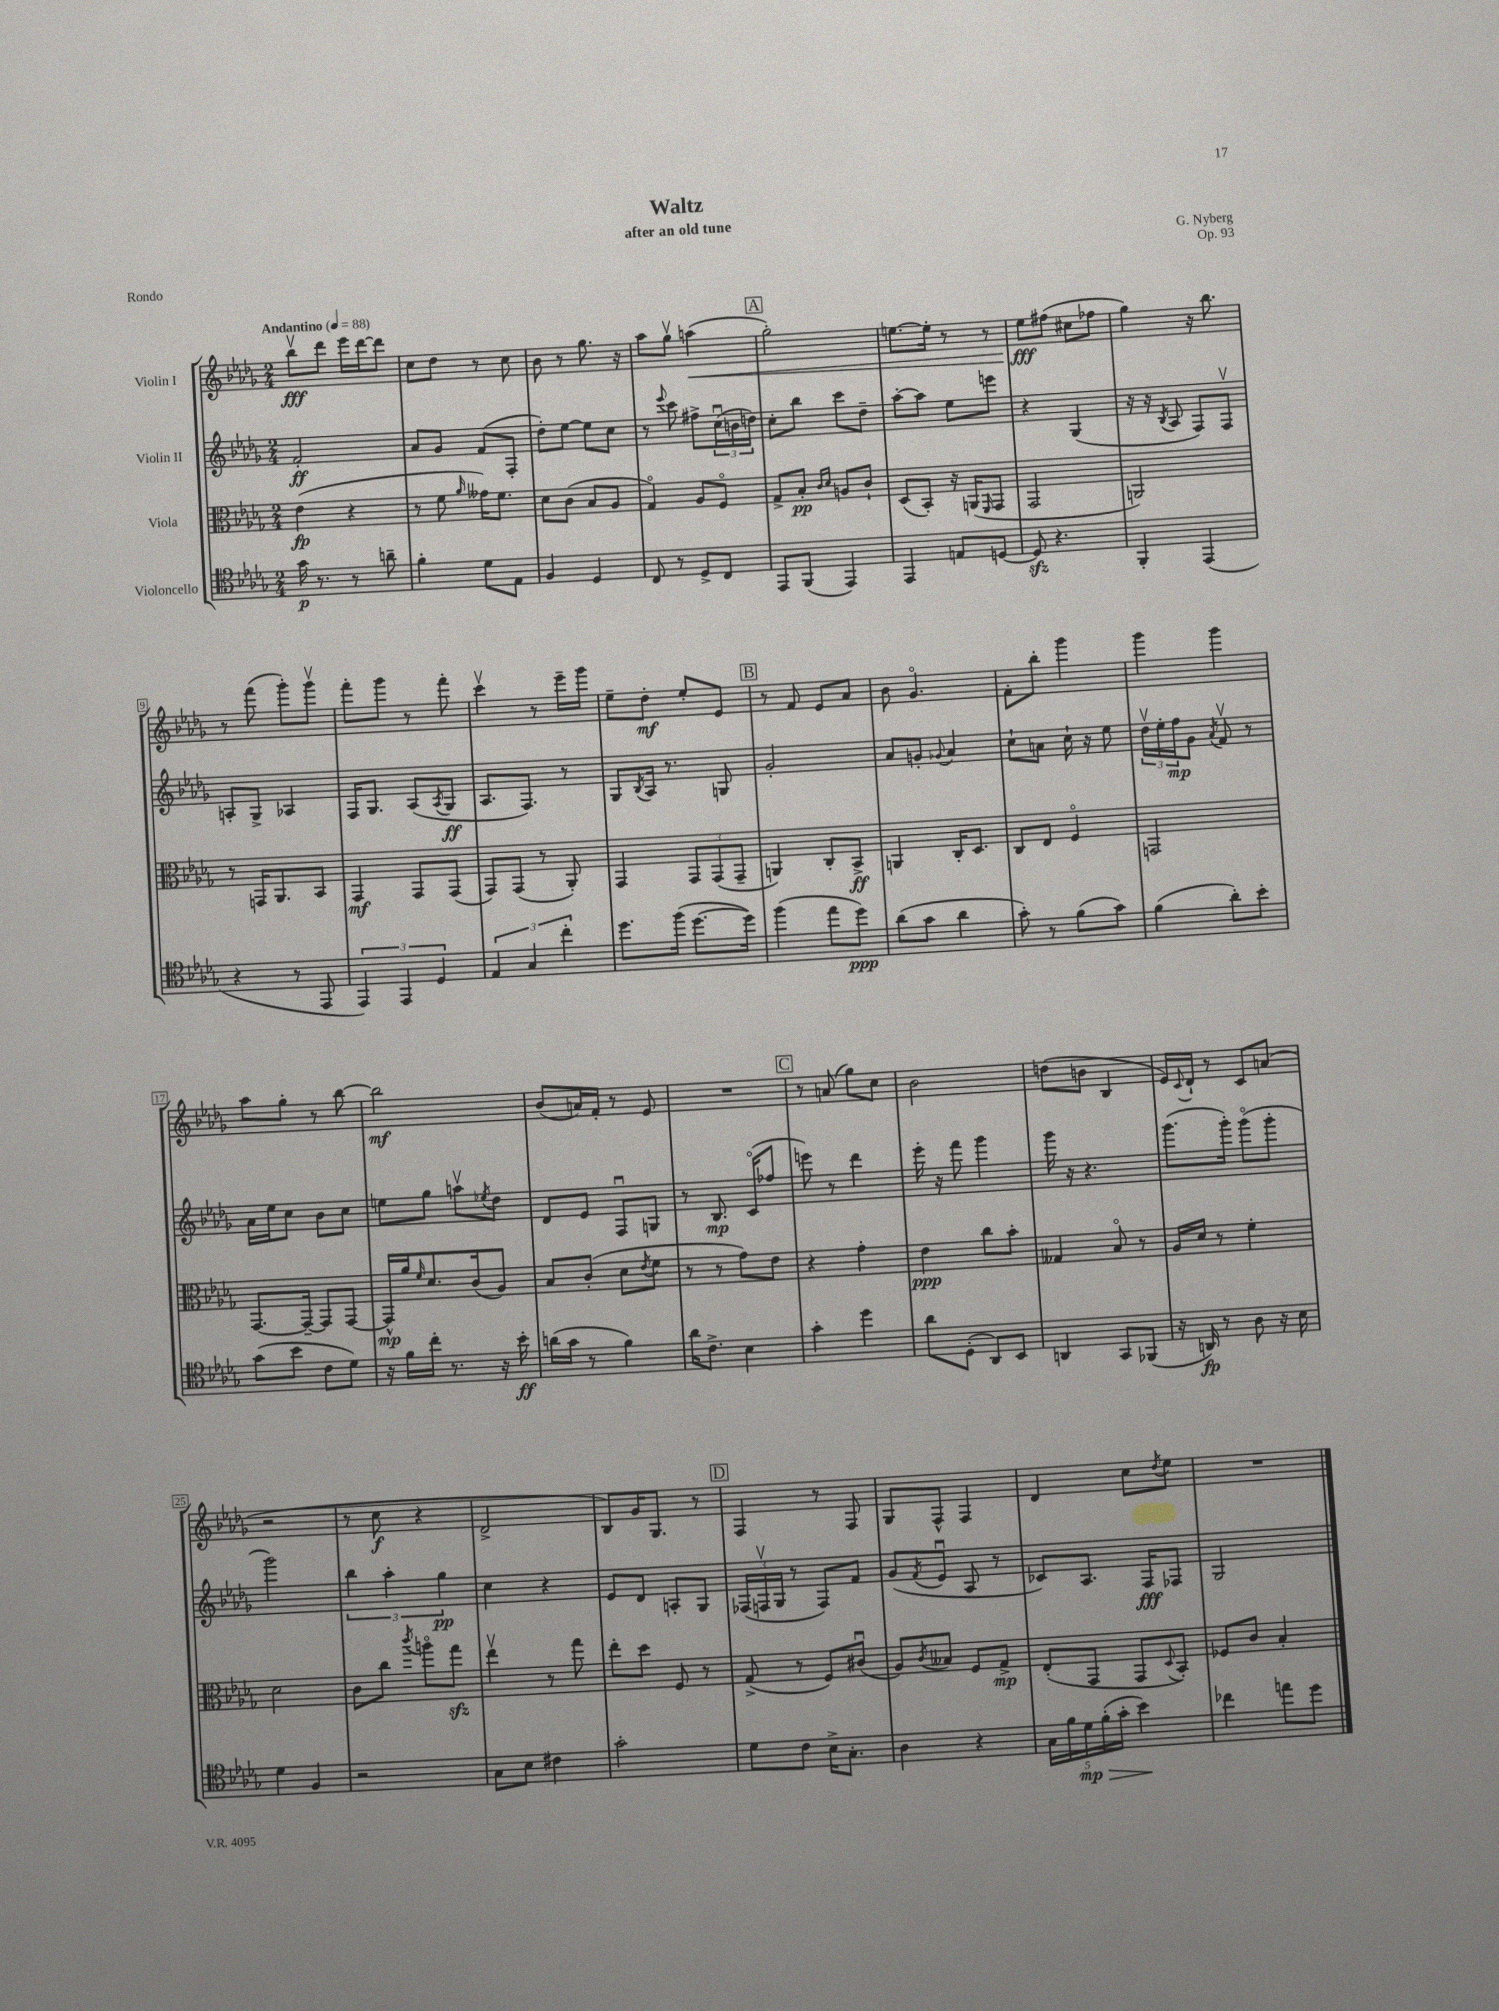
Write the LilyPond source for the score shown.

\header { title = "Waltz" composer = "G. Nyberg" subtitle = "after an old tune" opus = "Op. 93" piece = "Rondo" }
<<
\new StaffGroup <<
\new Staff = "s0" \with { instrumentName = "Violin I" } {
    \clef treble \key des \major \numericTimeSignature \time 2/4 \tempo "Andantino" 4 = 88
    bes''8\upbow\fff des'''8 ees'''16 des'''16~ des'''8 |
    c''8 des''8 r8 c''8 |
    bes'8 r8 ges''8. r16 |
    aes''8 ges''8\upbow a''4\<( |
    \mark \markup { \box "A" } ges''2-.) |
    e''8.~ e''16-. r8 r8 |
    ees''8\fff\! fis''8( cis''8 fes''8 |
    ges''4) r16 bes''8. |
    r8 f'''8( ges'''8-.) ges'''8\upbow |
    f'''8-. ges'''8 r8 f'''8-. |
    c'''4\upbow r8 ees'''16-- ges'''16 |
    ees''8-- des''8-.\mf ees''8-. ees'8 |
    \mark \markup { \box "B" } r8 f'8 ees'8 aes'8 |
    bes'8 ges'4.\flageolet |
    f'8-. bes''8-. ges'''4 |
    ges'''4 ges'''4 |
    aes''8 ges''8-. r8 bes''8~ |
    bes''2\mf |
    bes'8( a'16) f'16-. r8 ees'8 |
    R2 |
    \mark \markup { \box "C" } r8 a'8( ges''8) c''8 |
    bes'2 |
    d''8( b'8 bes4 |
    ees'16) \appoggiatura { c'8 } des'16-! r8 c'8 a'8( |
    r2 |
    r8 c''8\f r4 |
    des'2-> |
    bes8) ges'16 ges8. r8 |
    \mark \markup { \box "D" } f4 r8 f8 |
    ges8 f8-^ f4 |
    des'4 c''8 \acciaccatura { des''8 } ees''8 |
    R2 \bar "|." |
}
\new Staff = "s1" \with { instrumentName = "Violin II" } {
    \clef treble \key des \major \numericTimeSignature \time 2/4
    f'2-.\ff |
    aes'8 ges'8 f'8( f8-. |
    des''8-.) ees''8~ ees''8 c''8 |
    r8 \appoggiatura { ees'''8 } c'''8 fis''8-> \tuplet 3/2 { c''16\downbow( b'16 d''16) } |
    \mark \markup { \box "A" } c''8-. bes''8 c'''8 des''8-- |
    aes''8~-. aes''8 ees''8 e'''8 |
    r4 ges4( |
    r16 r16 \acciaccatura { bes8 } aes8 f8) f8\upbow |
    a8-. ges8-> aes4 |
    f16 ges8. aes8( \acciaccatura { aes8 } ges8\ff |
    aes8. f8.) r8 |
    ges8 \acciaccatura { bes8 } aes16 r8. g8 |
    \mark \markup { \box "B" } ges'2-. |
    aes'8 g'8-. \appoggiatura { ges'8 } aes'4 |
    c''8-! a'8 c''16-! r16 ees''8 |
    \tuplet 3/2 { des''16\upbow ees''16-. f''16\mp } ges'8 \acciaccatura { aes'8 } f'8\upbow r8 |
    aes'16 ees''16 c''8 bes'8 c''8 |
    e''8 ges''8 a''8\upbow \acciaccatura { ees''8 } des''8 |
    des'8 ees'8 f8\downbow g8 |
    r8 bes8.\mp c'16\flageolet( fes''8 |
    \mark \markup { \box "C" } e'''8) r8 des'''4 |
    ees'''16-. r16 f'''8 ges'''4 |
    ges'''16 r16 r4. |
    ges'''8.( ges'''16-.) ges'''8\flageolet( ges'''8-. |
    ges'''2) |
    \tuplet 3/2 { bes''4 aes''4-. ges''4\pp } |
    c''4 r4 |
    ees'8 des'8 a8-. ges8 |
    \mark \markup { \box "D" } \tuplet 3/2 { fes16( f16\upbow ges16 } r8 f8) f'8 |
    ges'8( \acciaccatura { f'8 } ees'8\downbow aes8 r8 |
    ces'8) aes8. f16\fff fes8 |
    ges2 \bar "|." |
}
\new Staff = "s2" \with { instrumentName = "Viola" } {
    \clef alto \key des \major \numericTimeSignature \time 2/4
    ees'4\fp( r4 |
    r8 f'8 \grace { aes'16 } geses'16) f'8. |
    des'8 c'8( bes8 aes8 |
    ges4\flageolet) aes8 f8\flageolet |
    \mark \markup { \box "A" } ges8-> bes8-.\pp \grace { c'16 des'16 } a8 c'8-! |
    des8( bes,8-.) r16 a,16( \grace { f,16 } ges,8 |
    ges,2 |
    a,2) |
    r8 g,16 aes,8. bes,8 |
    ges,4\mf ges,8 ges,8( |
    ges,8) ges,8( r8 aes,8-.) |
    ges,4 \tuplet 3/2 { ges,8 ges,8( ges,8-- } |
    \mark \markup { \box "B" } a,4) c8-. bes,8->\ff |
    a,4 c16-. des8. |
    c8 ees8 f4\flageolet |
    g,2 |
    ges,8.~ ges,16~-- ges,8 ges,8~ |
    ges,16-^\mp aes'16 \grace { f'16 } des'8. c'16( aes8) |
    bes8 c'8-.( des'8 \acciaccatura { ees'8 } f'8 |
    r8 r8 ges'8) ees'8 |
    \mark \markup { \box "C" } r4 ges'4-. |
    ees'4\ppp c''8 bes'8-. |
    geses4 bes8\flageolet r8 |
    aes16 des'16 r8 f'4-. |
    des'2 |
    c'8 c''8 \acciaccatura { c'''8 } a''8\flageolet ges''8\sfz |
    ees''4\upbow r8 ges''8 |
    ees''8-. des''8 f8 r8 |
    \mark \markup { \box "D" } ges8->( r8 f8) cis'8\downbow( |
    aes8) \acciaccatura { c'8 } beses8 f8 ges8->\mp |
    ees8-.( ges,8 ges,8 \appoggiatura { des8 } bes,8-.) |
    fes8 c'8 bes4-. \bar "|." |
}
\new Staff = "s3" \with { instrumentName = "Violoncello" } {
    \clef tenor \key des \major \numericTimeSignature \time 2/4
    ges'16\p r8. r8 a'8-- |
    f'4-. des'8 ees8 |
    f4 des4 |
    c8 r8 des8-> c8 |
    \mark \markup { \box "A" } ees,8 f,8( ees,4) |
    ees,4 e8 d8~ |
    d8\sfz r4. |
    f,4-. ees,4( |
    r4 r8 ees,8 |
    \tuplet 3/2 { ees,4) ees,4 des4 } |
    \tuplet 3/2 { ees4 ges4 c''4-. } |
    des''8. f''16( des''8.~ des''16) |
    \mark \markup { \box "B" } f''4( ees''8 des''8\ppp) |
    aes'8( ges'8 aes'4 |
    ges'8-.) r8 f'8( ges'8) |
    f'4( aes'8-.) bes'8-. |
    ges'8( bes'8 c'8 des'8) |
    r16 f'16 c''16-. r8. r16 bes'16-.\ff |
    a'16( ges'16 r8 f'4) |
    aes'16 c'8.-> bes4 |
    \mark \markup { \box "C" } ges'4-. des''4 |
    aes'8 des8-.( aes,8) bes,8 |
    a,4 ges,8 fes,8( |
    r16 a,16\fp) r8 aes8 r16 bes16 |
    des'4 f4 |
    r2 |
    ges8 bes8 cis'4 |
    ges'2-. |
    \mark \markup { \box "D" } des'8 c'8 bes16-> ges8.-. |
    aes4 r4 |
    \tuplet 5/4 { ges16 f'16 des'16\mp\> f'16-.( ges'16-. } bes'4\!) |
    ces''4 e''8 des''8 \bar "|." |
}
>>
>>
\layout { \context { \Score \override BarNumber.stencil = #(make-stencil-boxer 0.1 0.3 ly:text-interface::print) } }
